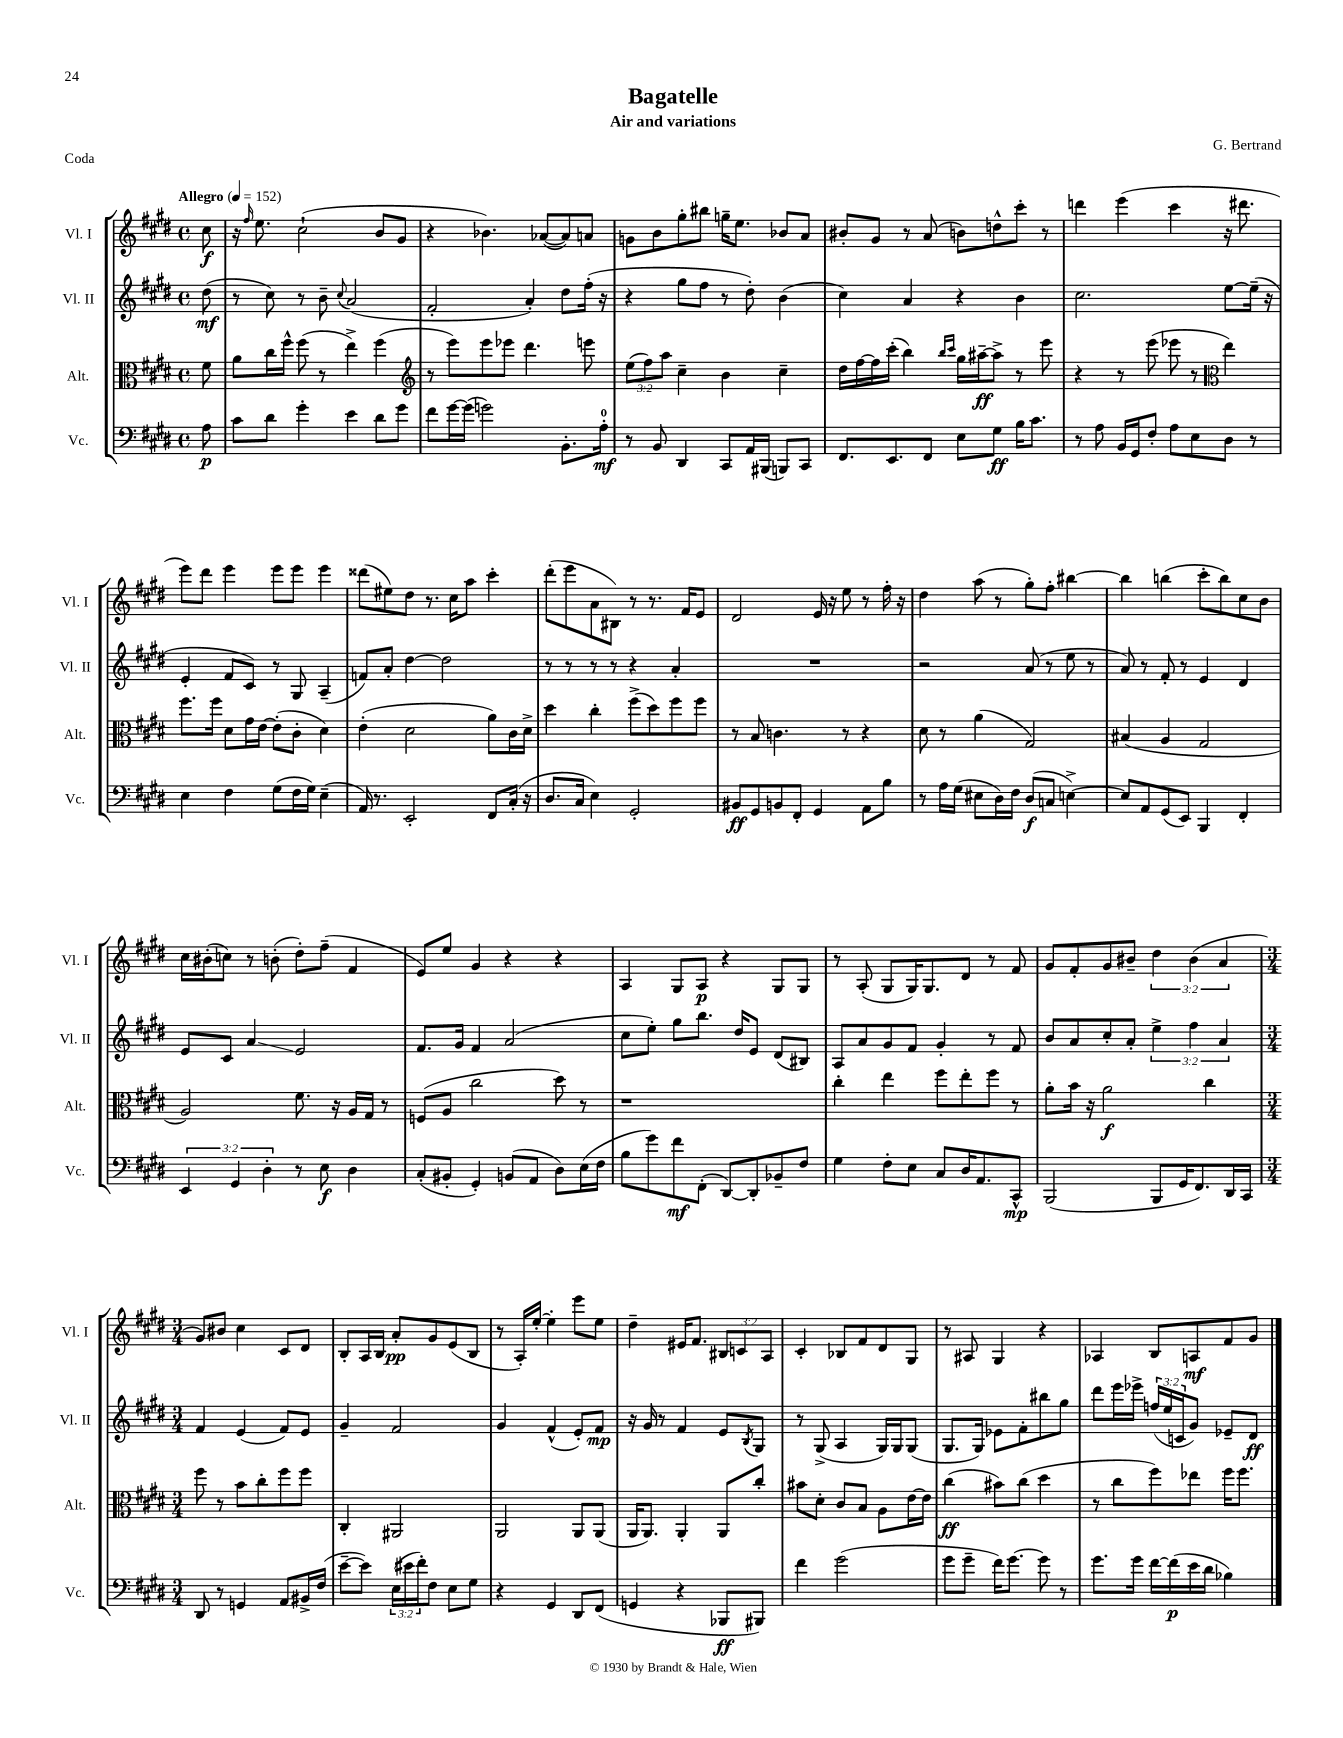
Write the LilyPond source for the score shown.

\header { title = "Bagatelle" composer = "G. Bertrand" subtitle = "Air and variations" piece = "Coda" }
<<
\new StaffGroup <<
\new Staff = "s0" \with { instrumentName = "Vl. I" shortInstrumentName = "Vl. I" } {
    \clef treble \key e \major \defaultTimeSignature \time 4/4 \override Staff.TupletNumber.text = #tuplet-number::calc-fraction-text \partial 8 \tempo "Allegro" 4 = 152
    cis''8\f |
    r16 \grace { fis''16 } e''8. cis''2-!( b'8 gis'8 |
    r4 bes'4.) aes'8~( aes'8) a'8 |
    g'8 b'8 gis''8-. bis''8 g''16-- e''8. bes'8 a'8 |
    bis'8-. gis'8 r8 a'8( b'8) d''8-^ cis'''8-. r8 |
    d'''4 e'''4( cis'''4 r16 dis'''8. |
    e'''8) dis'''8 e'''4 e'''8 e'''8 e'''4 |
    disis'''8( eis''8) dis''8 r8. cis''16 a''8 cis'''4-. |
    dis'''8-.( e'''8 a'8 bis8) r8 r8. fis'16 e'8 |
    dis'2 e'16 r16 e''8 r8 fis''16-. r16 |
    dis''4 a''8( r8 gis''8-.) fis''8-. bis''4~ |
    bis''4 b''4( cis'''8-. b''8) cis''8 b'8 |
    cis''16 bis'16-.( c''8) r8 b'8-.( dis''8-.) fis''8--( fis'4 |
    e'8) e''8 gis'4 r4 r4 |
    a4 gis8 a8\p r4 gis8 gis8 |
    r8 a8-.( gis8 gis16) gis8. dis'8 r8 fis'8 |
    gis'8 fis'8-. gis'8 bis'8-- \tuplet 3/2 { dis''4 bis'4( a'4 } |
    \numericTimeSignature \time 3/4 gis'8) bis'8 cis''4 cis'8 dis'8 |
    b8-. a16 b16 a'8-.\pp gis'8 e'8( b8 |
    r8 a16-.) e''16~-. e''4-. e'''8 e''8 |
    dis''4-- eis'16 fis'8. \tuplet 3/2 { bis8 c'8 a8 } |
    cis'4-. bes8 fis'8 dis'8 gis8 |
    r8 ais8 gis4 r4 |
    aes4 b8 a8\mf fis'8 gis'8 \bar "|." |
}
\new Staff = "s1" \with { instrumentName = "Vl. II" shortInstrumentName = "Vl. II" } {
    \clef treble \key e \major \defaultTimeSignature \time 4/4 \override Staff.TupletNumber.text = #tuplet-number::calc-fraction-text \partial 8
    dis''8\mf( |
    r8 cis''8) r8 b'8-- \appoggiatura { cis''8 } a'2( |
    fis'2-. a'4-.) dis''8 fis''16-.( r16 |
    r4 gis''8 fis''8 r8 dis''8-.) b'4( |
    cis''4) a'4 r4 b'4 |
    cis''2. e''8~ e''16--( r16 |
    e'4-. fis'8 cis'8) r8 gis8 a4--( |
    f'8) a'8-. dis''4~ dis''2 |
    r8 r8 r8 r8 r4 a'4-. |
    R1 |
    r2 a'8( r8 e''8 r8 |
    a'8) r8 fis'8-. r8 e'4 dis'4 |
    e'8 cis'8 a'4\glissando e'2 |
    fis'8. gis'16 fis'4 a'2( |
    cis''8 e''8-.) gis''8 b''8. dis''16 e'8 dis'8( bis8) |
    a8 a'8 gis'8 fis'8 gis'4-. r8 fis'8 |
    b'8 a'8 cis''8-. a'8-. \tuplet 3/2 { e''4-> fis''4 a'4 } |
    \numericTimeSignature \time 3/4 fis'4 e'4( fis'8) e'8 |
    gis'4-- fis'2 |
    gis'4 fis'4-^( e'8-.) fis'8\mp |
    r16 gis'16 r8 fis'4 e'8 \acciaccatura { b8 } gis8 |
    r8 gis8->( a4 gis16) gis16 gis8( |
    gis8. gis16) ees'8 fis'8-. bis''8 gis''8 |
    dis'''8 e'''16 ees'''16-> \tuplet 3/2 { f''16( e''16 c'16 } gis'8) ees'8-- dis'8\ff \bar "|." |
}
\new Staff = "s2" \with { instrumentName = "Alt." shortInstrumentName = "Alt." } {
    \clef alto \key e \major \defaultTimeSignature \time 4/4 \override Staff.TupletNumber.text = #tuplet-number::calc-fraction-text \partial 8
    fis'8 |
    a'8 cis''16 fis''16-^ fis''8( r8 e''4->) fis''4( |
    \clef treble r8 e'''8) e'''8 ees'''8 dis'''4. e'''8 |
    \tuplet 3/2 { e''8( fis''8) a''8 } cis''4-- b'4 cis''4-- |
    dis''16 fis''16~ fis''16 cis'''16-.( b''4) \grace { b''16 cis'''16 } gis''16 ais''16~--\ff ais''8-> r8 e'''8 |
    r4 r8 e'''8( ees'''8 r8 \clef alto e''4) |
    fis''8. fis''16 dis'8 gis'16 e'16~ e'8-.( cis'8-. dis'4) |
    e'4-.( dis'2 a'8) cis'16 dis'16-> |
    dis''4 cis''4-. fis''8->( dis''8) fis''8 fis''8 |
    r8 b8 c'4. r8 r4 |
    dis'8 r8 a'4( gis2) |
    bis4( a4 gis2 |
    a2) fis'8. r16 a16 gis16 r8 |
    f8( a8 cis''2 dis''8) r8 |
    r1 |
    cis''4-. e''4 fis''8 e''8-. fis''8 r8 |
    a'8-. b'16 r16 a'2\f cis''4 |
    \numericTimeSignature \time 3/4 fis''8 r8 b'8 cis''8-. fis''8 fis''8 |
    cis4-. ais,2 |
    a,2 a,8 a,8( |
    a,16 a,8.) a,4-. a,8 cis''8-. |
    bis'8 dis'8-. cis'8 b8 a8 e'16~ e'16 |
    cis''4\ff( bis'8) cis''8( dis''4 |
    r8 cis''8 fis''8) ees''8 fis''16 fis''8. \bar "|." |
}
\new Staff = "s3" \with { instrumentName = "Vc." shortInstrumentName = "Vc." } {
    \clef bass \key e \major \defaultTimeSignature \time 4/4 \override Staff.TupletNumber.text = #tuplet-number::calc-fraction-text \partial 8
    a8\p |
    cis'8 dis'8 gis'4-. e'4 dis'8 gis'8 |
    fis'8 gis'16~ gis'16( g'2) b,8.-. a16-0-.\mf |
    r8 b,8 dis,4 cis,8 a,16 bis,,16( b,,8) cis,8 |
    fis,8. e,8. fis,8 e8 gis8\ff b16 cis'8. |
    r8 a8 b,16 gis,16 fis8-. a8 e8 dis8 r8 |
    e4 fis4 gis8( fis16 gis16) e4--( |
    a,16) r8. e,2-. fis,8 cis16-.( r16 |
    dis8. cis16 e4) gis,2-. |
    bis,8\ff gis,8 b,8 fis,8-. gis,4 a,8 b8 |
    r8 a16 gis16( eis8 dis16) fis16 dis8\f( c8 e4~->) |
    e8 a,8 gis,8( e,8) b,,4 fis,4-. |
    \tuplet 3/2 { e,4 gis,4 dis4-. } r8 e8\f dis4 |
    cis8-.( bis,8-. gis,4-.) b,8( a,8 dis8) e16( fis16 |
    b8 gis'8) fis'8\mf fis,8-.( dis,8~) dis,8-. bes,8-- fis8 |
    gis4 fis8-. e8 cis8 dis16 a,8. cis,8-^\mp |
    b,,2( b,,8 gis,16 fis,8.) dis,16 cis,16 |
    \numericTimeSignature \time 3/4 dis,8 r8 g,4 a,8 bis,16-> fis16( |
    e'8~-- e'8) \tuplet 3/2 { e16( eis'16 fis'16-.) } fis8 e8 gis8 |
    r4 gis,4 dis,8 fis,8( |
    g,4 r4 bes,,8\ff bis,,8) |
    fis'4 gis'2( |
    gis'8 gis'8-- fis'16) gis'8.~ gis'8 r8 |
    gis'8. gis'16 fis'16~ fis'16\p( e'16 dis'16 bes4) \bar "|." |
}
>>
>>
\layout { \context { \Score \remove "Bar_number_engraver" } }
